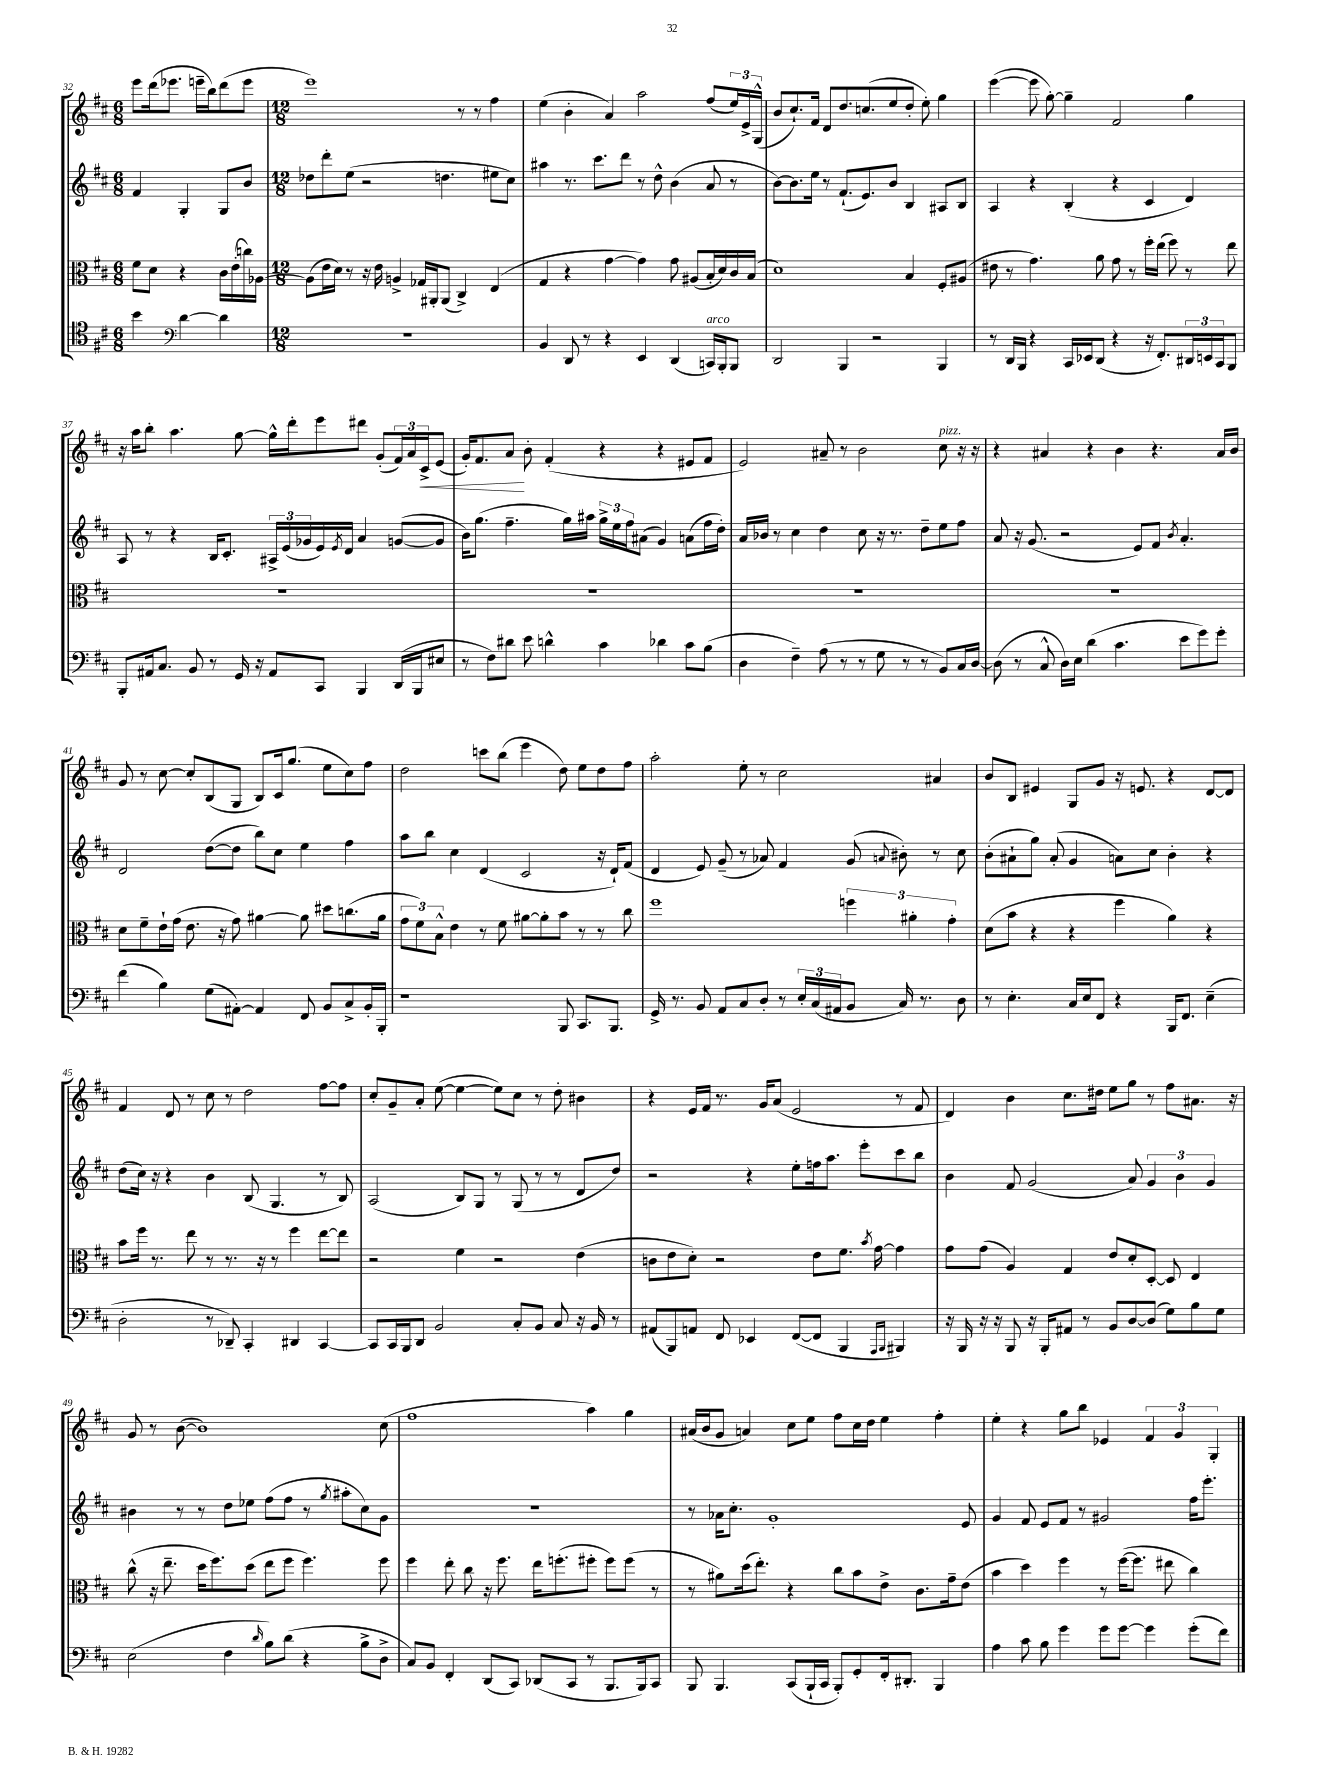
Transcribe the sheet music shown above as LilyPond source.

<<
\new StaffGroup <<
\new Staff = "s0" {
    \clef treble \key d \major \numericTimeSignature \time 6/8
    e'''8 d'''16( ees'''8. e'''16-- b''16) d'''8( e'''8 |
    \numericTimeSignature \time 12/8 e'''1) r8 r8 fis''4 |
    e''4( b'4-. a'4) a''2 fis''8( \tuplet 3/2 { e''16) e'16-> g16-^( } |
    b'8 cis''8.-!) fis'16 d'8 d''8. c''8.( e''8 d''8-. e''8-.) g''4 |
    e'''4~( e'''8 g''8~-.) g''4-- fis'2 g''4 |
    r16 a''16 b''8-. a''4. g''8~ g''16-^ d'''16-. e'''8 dis'''8 g'8-.( \tuplet 3/2 { fis'16) a'16 cis'16->\< } e'8( |
    g'16-.) fis'8. a'8\! b'8-. fis'4-.( r4 r4 eis'8 fis'8 |
    e'2) ais'8-- r8 b'2 cis''8^\markup { \italic "pizz." } r16 r16 |
    r4 ais'4 r4 b'4 r4. ais'16 b'16 |
    g'8 r8 cis''8~ cis''8-. b8( g8 b8) cis'16 g''8.( e''8 cis''8) fis''8 |
    d''2 c'''8 b''8( e'''4 d''8) e''8 d''8 fis''8 |
    a''2-. e''8-. r8 cis''2 ais'4 |
    b'8 b8 eis'4 g8 g'8 r16 e'8. r4 d'8~ d'8 |
    fis'4 d'8 r8 cis''8 r8 d''2 fis''8~ fis''8 |
    cis''8-. g'8-- a'8-. e''8~( e''4~ e''8) cis''8 r8 d''8-. bis'4 |
    r4 e'16 fis'16 r8. g'16 a'8( e'2 r8 fis'8 |
    d'4) b'4 cis''8. dis''16 e''8 g''8 r8 fis''8 ais'8. r16 |
    g'8 r8 b'8~( b'1) cis''8( |
    fis''1 a''4) g''4 |
    ais'16( b'16 g'8 a'4) cis''8 e''8 fis''8 cis''16 d''16 e''4 fis''4-. |
    e''4-. r4 g''8 b''8 ees'4 \tuplet 3/2 { fis'4 g'4 g4-. } \bar "|." |
}
\new Staff = "s1" {
    \clef treble \key d \major \numericTimeSignature \time 6/8
    fis'4 g4-. g8 b'8 |
    \numericTimeSignature \time 12/8 des''8 d'''8-. e''8( r2 d''4. eis''8 cis''8) |
    ais''4 r8. cis'''8. d'''8 r8 d''8-^ b'4( a'8 r8 |
    b'8~) b'8. e''16 r8 fis'8.-!( e'8.) b'8 b4 ais8 b8 |
    a4 r4 b4-.( r4 cis'4 d'4) |
    a8 r8 r4 b16 cis'8.-. \tuplet 3/2 { ais16-> e'16( ges'16 } e'16) \acciaccatura { e'8 } d'16 a'4 g'8~( g'8 |
    b'16) g''8.( fis''4.-- g''16) ais''16 \tuplet 3/2 { g''16-> e''16 fis''16 } ais'8( g'4) a'8( fis''16 d''16-.) |
    a'16 bes'16 r8 cis''4 d''4 cis''8 r16 r8. d''8-- e''8 fis''8 |
    a'8 r16 g'8.( r2 e'8) fis'8 \acciaccatura { b'8 } a'4.-. |
    d'2 d''8~( d''8 b''8) cis''8 e''4 fis''4 |
    a''8 b''8 cis''4 d'4( cis'2 r16 d'16-!) fis'8( |
    d'4 e'8) g'8--( r8 aes'8) fis'4 g'8( \appoggiatura { a'8 } bis'8-.) r8 cis''8 |
    b'8-.( ais'8-! g''8) ais'8-.( g'4 a'8) cis''8 b'4-. r4 |
    d''8( cis''16) r16 r4 b'4 b8( g4. r8 b8) |
    a2( b8) g8 r8 g8( r8 r8 d'8 d''8) |
    r2 r4 e''8-. f''16 a''8. e'''8-. cis'''8 b''8 |
    b'4 fis'8 g'2( a'8) \tuplet 3/2 { g'4 b'4 g'4 } |
    bis'4 r8 r8 d''8 ees''8 fis''8( fis''8 r8 \acciaccatura { g''8 } ais''8-. cis''8) g'8 |
    R1. |
    r8 aes'16 cis''8.-. g'1-. e'8 |
    g'4 fis'8 e'8 fis'8 r8 gis'2 fis''16 e'''8.-. \bar "|." |
}
\new Staff = "s2" {
    \clef alto \key d \major \numericTimeSignature \time 6/8
    fis'8 d'8 r4 cis'16 e'16-.( c''16) aes16~ |
    \numericTimeSignature \time 12/8 aes8( e'16 d'16) r8 r16 e'16 a4-> ges16 ais,16-. ais,8( cis4->) e4( |
    g4 r4 g'4~ g'4) g'8 ais8( b16-. d'16) cis'16 b16( |
    d'1) b4 fis8-. ais8( |
    eis'8 r8 g'4.) a'8 g'8 r8 fis''16-. e''16( fis''8) r8 e''8 |
    R1. |
    R1. |
    R1. |
    R1. |
    d'8 fis'8-- e'16-! g'16( e'8. r16 g'8) ais'4~ ais'8 dis''8 c''8.( ais'16 |
    \tuplet 3/2 { g'8 fis'8) b8-^ } e'4 r8 fis'8 ais'8~ ais'8-. b'8 r8 r8 cis''8 |
    fis''1 \tuplet 3/2 { f''4 ais'4-. g'4-. } |
    d'8( b'8 r4 r4 fis''4 a'4) r4 |
    b'8 fis''16 r8. e''8 r8 r8. r16 r8 fis''4 e''8~ e''8 |
    r2 fis'4 r2 e'4( |
    c'8 e'8 d'8-.) r2 e'8 fis'8. \acciaccatura { b'8 } g'16~ g'4 |
    g'8 g'8( a4) g4 e'8 d'8-. d8~-. d8 e4 |
    cis''8-^( r16 e''8.-- d''16 fis''8.) d''8( e''8 fis''8 fis''4.) fis''8 |
    fis''4 e''8-. cis''8 r16 fis''8. e''16 f''8.-.( fis''8-. fis''8) fis''8( r8 |
    r8 ais'8) d''16( e''8.-.) r4 cis''8 b'8 e'8-> cis'8. g'16-- e'8( |
    b'4 d''4) fis''4 r8 fis''16~( fis''8. eis''8 cis''4) \bar "|." |
}
\new Staff = "s3" {
    \clef tenor \key d \major \numericTimeSignature \time 6/8
    b'4 \clef bass d'4~ d'4 |
    \numericTimeSignature \time 12/8 R1. |
    b,4 d,8 r8 r4 e,4 d,4( c,16^\markup { \italic "arco" }) b,,16-. b,,8 |
    d,2 b,,4 r2 b,,4 |
    r8 d,16 b,,16 r4 cis,16 ees,16 d,8( r4 r16 fis,8.-.) \tuplet 3/2 { dis,16 e,16 cis,16 } b,,8 |
    b,,8-. ais,16 cis8. b,8 r8 g,16 r16 ais,8 cis,8 b,,4 d,16( b,,16 eis8 |
    r8 fis8) dis'8 e'8 d'4-^ cis'4 des'4 cis'8 b8( |
    d4 fis4--) a8( r8 r8 g8 r8 r8 b,8) cis16 d16~ |
    d8( r8 cis8-^ d16) e16 d'4( cis'4. e'8 g'8) g'8-. |
    fis'4( b4) g8( ais,8~-.) ais,4 fis,8 b,8 cis8-> b,16-. b,,16-. |
    r1 b,,8 cis,8. b,,8. |
    g,16-> r8. b,8 a,8 cis8 d8-. r8 \tuplet 3/2 { e16-. cis16( ais,16 } b,8 cis16) r8. d8 |
    r8 e4.-. cis16 e16 fis,8 r4 b,,16 fis,8. e4--( |
    d2-. r8 des,8--) cis,4-. dis,4 cis,4~ |
    cis,8 cis,16 b,,16 d,8 b,2 cis8-. b,8 cis8 r16 b,16 r8 |
    ais,8( b,,8) a,8 fis,8 ees,4 fis,8~( fis,8 b,,4 \grace { a,,16 b,,16 } bis,,4) |
    r16 b,,16 r16 r16 b,,8 r16 b,,16-. ais,8 r8 b,8 d8~ d8( g8) b8 g8 |
    e2( fis4 \grace { d'16 } b8) d'8( r4 b8-> d8-> |
    cis8) b,8 fis,4-. d,8( cis,8) des,8( cis,8 r8 b,,8. b,,16) cis,8 |
    b,,8 b,,4. cis,8( b,,16-! cis,16 b,,8-.) g,8-. fis,16-. dis,8.-. b,,4 |
    a4 cis'8 b8 g'4 g'8 g'8~ g'4 g'8-.( fis'8) \bar "|." |
}
>>
>>
\layout { \context { \Score currentBarNumber = #32 } }
